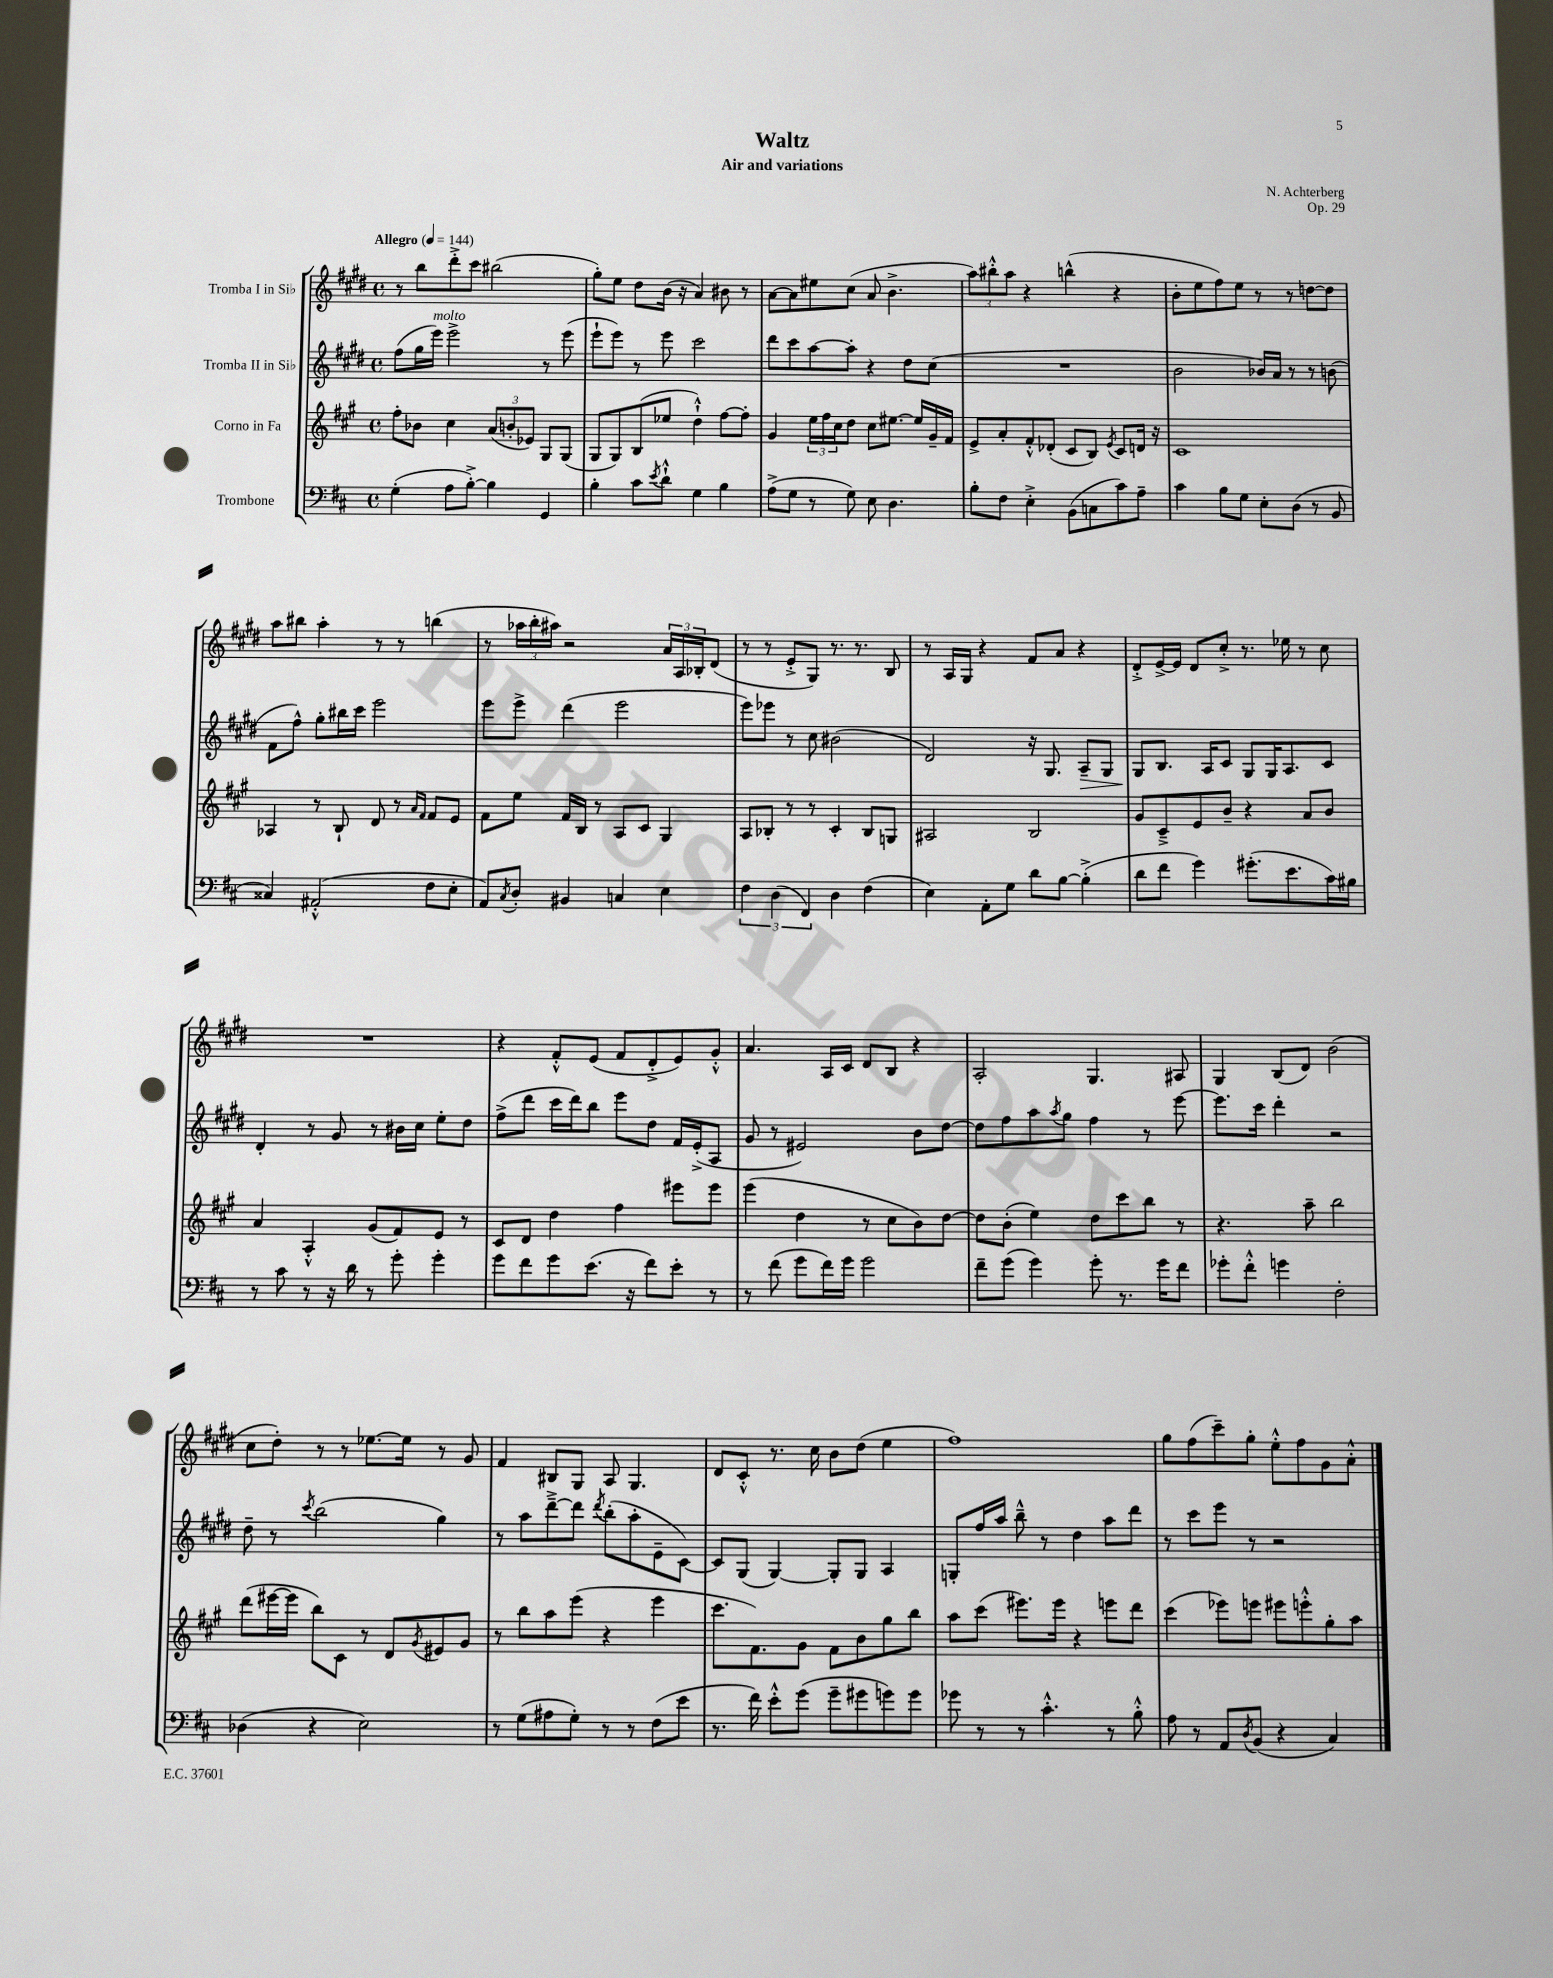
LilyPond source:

\header { title = "Waltz" composer = "N. Achterberg" subtitle = "Air and variations" opus = "Op. 29" }
<<
\new StaffGroup <<
\new Staff = "s0" \with { instrumentName = "Tromba I in Sib" } {
    \clef treble \key e \major \defaultTimeSignature \time 4/4 \tempo "Allegro" 4 = 144
    r8 b''8 dis'''8-.-> cis'''8 bis''2( |
    gis''8-.) e''8 dis''8 b'16( r16 a'4) bis'8 r8 |
    a'8~ a'8 eis''8 cis''8( a'8 b'4.-> |
    \tuplet 3/2 { a''8) bis''8-.-^ a''8 } r4 b''4-^( r4 |
    b'8-. e''8 fis''8) e''8 r8 r8 d''8~ d''8 |
    a''8 bis''8 a''4-. r8 r8 b''4( |
    r8 \tuplet 3/2 { aes''16 b''16-. ais''16) } r2 \tuplet 3/2 { a'16 a16 bes16-. } dis'8( |
    r8 r8 e'8-.-> gis8) r8. r8. b8 |
    r8 a16 gis16 r4 fis'8 a'8 r4 |
    dis'8-.-> e'16~-> e'16 dis'8 cis''8-.-> r8. ees''16 r8 cis''8 |
    R1 |
    r4 fis'8-.-^ e'8( fis'8 dis'8-.-> e'8) gis'8-.-^ |
    a'4. a16 cis'16 dis'8 b8 r4 |
    a2-. gis4. ais8 |
    gis4 b8( dis'8) b'2( |
    cis''8 dis''8-.) r8 r8 ees''8.~ ees''16 r8 gis'8 |
    fis'4 bis8 gis8 a8 gis4. |
    dis'8 cis'8-.-^ r8. cis''16 b'8 dis''8( e''4 |
    fis''1) |
    gis''8 fis''8( cis'''8--) gis''8-. e''8-.-^ fis''8 gis'8 a'8-.-^ \bar "|." |
}
\new Staff = "s1" \with { instrumentName = "Tromba II in Sib" } {
    \clef treble \key e \major \defaultTimeSignature \time 4/4
    fis''8( gis''16 e'''16^\markup { \italic "molto" }) e'''2-> r8 e'''8( |
    e'''8-! e'''8) r8 e'''8 cis'''2 |
    dis'''8 cis'''8 a''8~ a''8-. r4 dis''8 cis''8( |
    R1 |
    b'2 bes'16) a'16 r8 r8 b'8( |
    fis'8 fis''8-^) gis''8-. bis''16 cis'''16 e'''2 |
    e'''8 e'''8-> dis'''4( e'''2 |
    e'''8) ees'''8 r8 cis''8 bis'2( |
    dis'2) r16 gis8. a8--\> gis8 |
    gis8\! b8. a16 cis'8 gis8 gis16 a8. cis'8 |
    dis'4-. r8 gis'8 r8 bis'16 cis''16 e''8-. dis''8 |
    fis''8->( dis'''8 cis'''16 dis'''16) b''8 e'''8 dis''8 fis'16 e'16-.->( a8 |
    gis'8 r8 eis'2) b'8 dis''8~ |
    dis''8 fis''8 a''8 \acciaccatura { a''8 } gis''8 fis''4 r8 e'''8~ |
    e'''8. cis'''16 dis'''4-. r2 |
    dis''8-- r8 \acciaccatura { cis'''8 } b''2( gis''4) |
    r8 a''8 dis'''8~---> dis'''8 \acciaccatura { dis'''8 } b''8-.( a''8-. e'8-- cis'8~) |
    cis'8 gis8( gis4~) gis8-. gis8 a4 |
    g8-. fis''16 a''16 b''8---^ r8 dis''4 a''8 dis'''8 |
    r8 cis'''8 e'''8 r8 r2 \bar "|." |
}
\new Staff = "s2" \with { instrumentName = "Corno in Fa" } {
    \clef treble \key a \major \defaultTimeSignature \time 4/4
    fis''8-. bes'8 cis''4 \tuplet 3/2 { a'8( b'8-. ees'8) } gis8 gis8( |
    gis8 gis8) b8( ees''8 d''4-!-^) fis''8~ fis''8-. |
    gis'4 \tuplet 3/2 { e''16 fis''16 cis''16 } d''8 cis''8 eis''8.~ eis''16 gis'16-- fis'16 |
    e'8-> a'8-. fis'8-.-^ des'8-.( cis'8 b8) \acciaccatura { e'8 } cis'8 d'16 r16 |
    cis'1 |
    aes4 r8 b8-! d'8 r8 \grace { a'16 fis'16 } fis'8 e'8 |
    fis'8 e''8 fis'16 b16 r8 a8 cis'8 gis4 |
    a8 bes8-. r8 r8 cis'4-. bes8 g8 |
    ais2 b2 |
    gis'8 cis'8---> e'8 b'8-- r4 a'8 b'8 |
    a'4 a4-.-^ gis'8( fis'8) e'8 r8 |
    cis'8 d'8 d''4 fis''4 eis'''8 eis'''8 |
    e'''4( d''4 r8 cis''8 b'8) d''8~ |
    d''8 b'8-.( e''4) d''8 cis'''8 b''8 r8 |
    r4. a''8-- b''2 |
    d'''8( eis'''16~ eis'''16 b''8) cis'8 r8 d'8 \acciaccatura { gis'8 } eis'8 gis'8 |
    r8 b''8 a''8 e'''8( r4 e'''4 |
    cis'''8. fis'8.) gis'8 fis'8 b'8 gis''8 b''8 |
    a''8 cis'''8( eis'''8.) eis'''16 r4 e'''8 d'''8 |
    cis'''4( ees'''8) e'''8 eis'''8 e'''8-.-^ gis''8-. a''8 \bar "|." |
}
\new Staff = "s3" \with { instrumentName = "Trombone" } {
    \clef bass \key d \major \defaultTimeSignature \time 4/4
    g4-.( a8 b8~-.->) b4 g,4 |
    b4-. cis'8 \acciaccatura { e'8 } d'8-!-^ g4 b4 |
    a8->( g8 r8 g8) e8 d4. |
    b8-. fis8 e4-.-> b,8( c8 cis'8) a8-- |
    cis'4 b8 g8 e8-. d8( r8 b,8 |
    cisis4) ais,2-.-^( fis8 e8-. |
    a,8) \acciaccatura { cis8 } d8-. bis,4 c4 e4 |
    \tuplet 3/2 { fis4 d4( fis,4) } d4 fis4( |
    e4) a,8-. g8 d'8 b8~ b4-.->( |
    d'8 fis'8 g'4) gis'8.-.( e'8. cis'16) bis16 |
    r8 cis'8 r8 r16 d'16 r8 g'8-. g'4-. |
    g'8 fis'8 g'8 e'8.( r16 fis'8) e'8-. r8 |
    r8 fis'8( g'8 fis'16) g'16 g'2 |
    fis'8-- g'8( g'4) g'8-. r8. g'16 fis'8 |
    ges'8-. fis'8-.-^ g'4 fis2-. |
    des4( r4 e2) |
    r8 g8( ais8 g8-.) r8 r8 fis8( e'8 |
    r8. fis'16) e'8-.-^ g'8( g'8-- gis'8 g'8) g'8 |
    ges'8 r8 r8 cis'4.-.-^ r8 b8-.-^ |
    a8 r8 a,8 \acciaccatura { d8 } b,8( r4 cis4) \bar "|." |
}
>>
>>
\layout { \context { \Score \remove "Bar_number_engraver" } }
